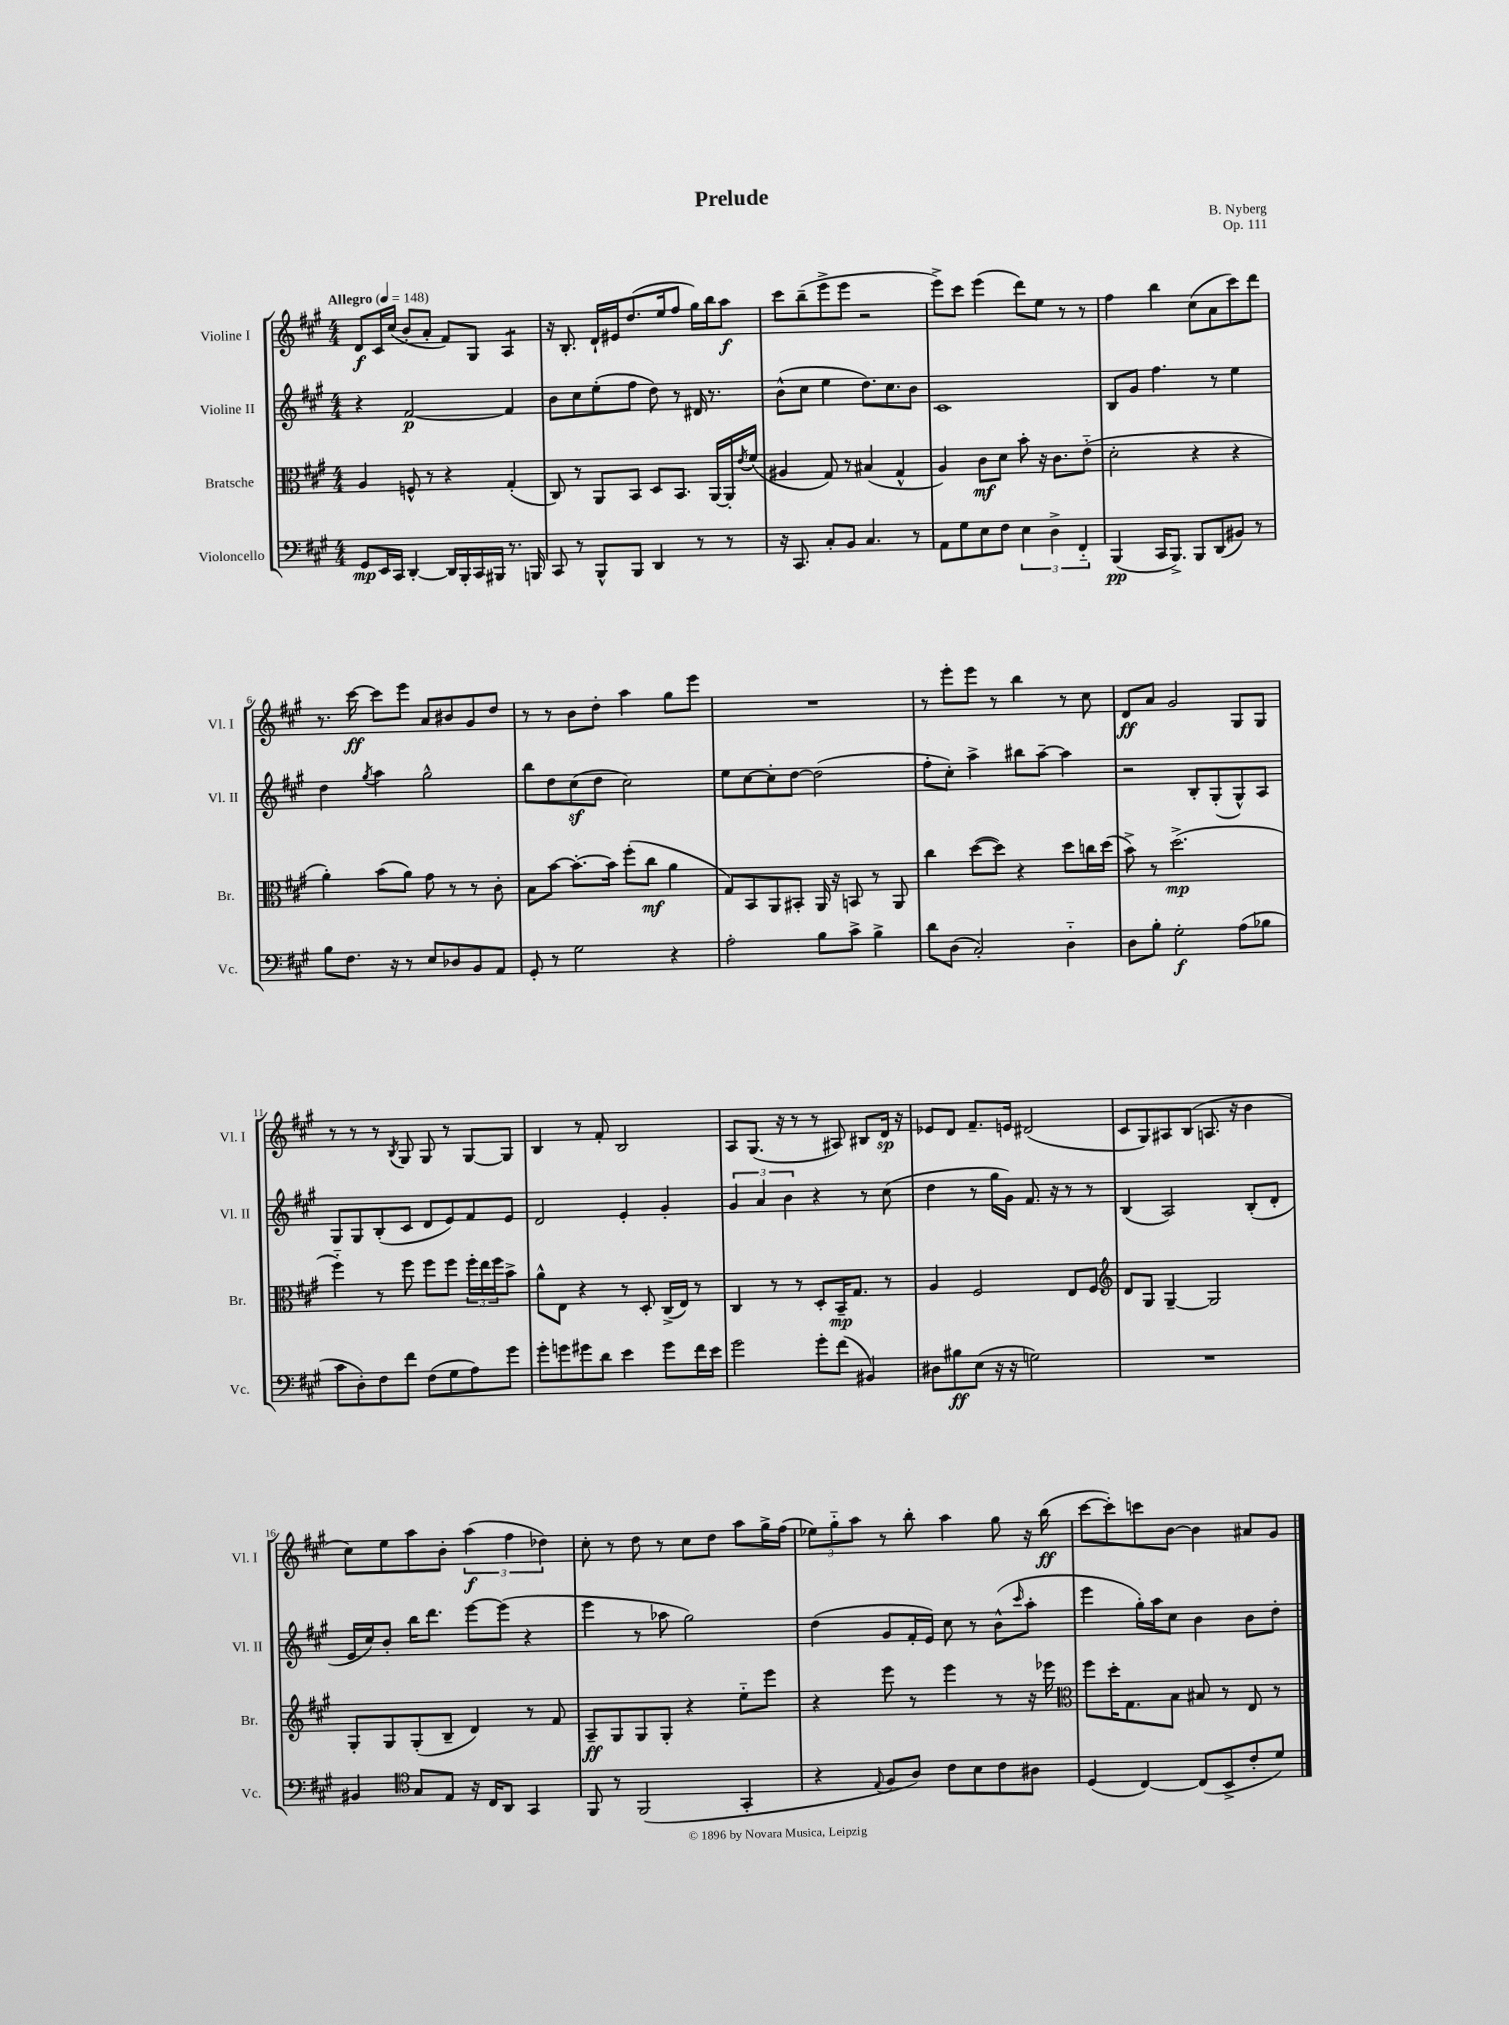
\header { title = "Prelude" composer = "B. Nyberg" opus = "Op. 111" }
<<
\new StaffGroup <<
\new Staff = "s0" \with { instrumentName = "Violine I" shortInstrumentName = "Vl. I" } {
    \clef treble \key a \major \numericTimeSignature \time 4/4 \tempo "Allegro" 4 = 148
    d'8\f cis'16 cis''16( b'8-. a'8-. fis'8) gis8 a4:8 |
    r16 b8.-. d'16-! eis'16 d''8.( e''16 fis''8 gis''16) b''16 a''8\f |
    cis'''8 b''8--( e'''8-> e'''8 r2 |
    e'''8->) cis'''8 e'''4( d'''8) e''8 r8 r8 |
    fis''4 b''4 cis''8( a'8 cis'''8) d'''8 |
    r8. cis'''16~\ff cis'''8 e'''8 a'8 bis'8 gis'8 d''8 |
    r8 r8 b'8 d''8-. a''4 gis''8 e'''8 |
    R1 |
    r8 e'''8-. e'''8 r8 b''4 r8 cis''8 |
    d'8\ff a'8 gis'2 gis8 gis8 |
    r8 r8 r8 \acciaccatura { b8 } gis8 gis8 r8 gis8~ gis8 |
    b4 r8 fis'8-. b2 |
    a8 gis8.( r16 r8 r8 ais8) bis8 d'16\sp r16 |
    ees'8 d'8 fis'8.-- e'16 dis'2( |
    cis'8 gis8) ais8 b8( a8. r16 b'4 |
    cis''8) e''8 a''8 b'8-. \tuplet 3/2 { a''4\f( fis''4 des''4) } |
    cis''8-. r8 d''8 r8 cis''8 d''8 a''8 gis''16-> fis''16( |
    \tuplet 3/2 { ees''8) gis''8-_ a''8 } r8 b''8-. a''4 gis''8 r16 b''16\ff( |
    cis'''8~ cis'''8-.) c'''8 b'8~ b'4 ais'8 gis'8 \bar "|." |
}
\new Staff = "s1" \with { instrumentName = "Violine II" shortInstrumentName = "Vl. II" } {
    \clef treble \key a \major \numericTimeSignature \time 4/4
    r4 fis'2~\p fis'4 |
    b'8 cis''8 e''8-.( fis''8 d''8) r8 dis'16 r8. |
    b'8-^( cis''8 e''4 d''8.) cis''8. b'8 |
    cis'1 |
    b8 gis'8 fis''4. r8 e''4 |
    d''4 \acciaccatura { gis''8 } a''4 gis''2-^ |
    b''8 d''8 cis''8\sf( d''8 cis''2) |
    e''8 cis''8~ cis''8-. d''8~ d''2( |
    fis''8-. cis''8-.) a''4-> bis''8 a''8~-- a''4 |
    r2 b8-. gis8-.( gis8-^) a8 |
    gis8 gis8 b8-.( cis'8 d'8 e'8) fis'8 e'8 |
    d'2 e'4-. gis'4-. |
    \tuplet 3/2 { gis'4 a'4 b'4 } r4 r8 cis''8( |
    d''4 r8 gis''16 gis'16) fis'8. r16 r8 r8 |
    b4( a2) b8-.( d'8-. |
    e'16 cis''16) b'8-. b''16 d'''8. e'''8~ e'''8( r4 |
    e'''4 r8 aes''8 gis''2) |
    d''4( gis'8 fis'16-. e'16) cis''8 r8 b'8-^( \grace { cis'''16 } a''8-. |
    e'''4 gis''16-.) a''16 cis''8 b'4 b'8 d''8-. \bar "|." |
}
\new Staff = "s2" \with { instrumentName = "Bratsche" shortInstrumentName = "Br." } {
    \clef alto \key a \major \numericTimeSignature \time 4/4
    a4 f8-^ r8 r4 gis4-.( |
    cis8) r8 a,8 b,8 d8 b,8. a,16~ a,16-. \acciaccatura { e'8 } fis'16( |
    ais4 gis8) r8 bis4( gis4-^ |
    a4) cis'8\mf d'8 b'8-. r16 cis'8. e'8-_( |
    d'2-. r4 r4 |
    a'4-.) b'8( a'8) gis'8 r8 r8 cis'8-. |
    b8 b'8~ b'8.~-. b'16 fis''8-.( cis''8\mf a'4 |
    gis8) b,8 a,8 bis,8-. a,16 r16 b,8 r8 a,8 |
    cis''4 d''8~( d''8) r4 d''8 c''16 d''16( |
    b'8->) r8 d''2.->\mp( |
    fis''4-_) r8 fis''8 fis''8 fis''8 \tuplet 3/2 { fis''16-. e''16 fis''16 } b'8-> |
    a'8-^ e8 r4 r8 d8-. cis16->( e16) r8 |
    cis4 r8 r8 d8-. b,16--\mp gis8. r8 |
    a4 fis2 e8 fis8 |
    \clef treble d'8 gis8 gis4~-- gis2 |
    gis8-. gis8 gis8-.( b8-- d'4) r8 fis'8 |
    a8--\ff gis8 gis8 gis8-. r4 e''8-_ e'''8 |
    r4 e'''8 r8 e'''4 r8 r16 ees'''16 |
    \clef alto fis''8 d''16-. gis8. b8 bis8 r8 e8 r8 \bar "|." |
}
\new Staff = "s3" \with { instrumentName = "Violoncello" shortInstrumentName = "Vc." } {
    \clef bass \key a \major \numericTimeSignature \time 4/4
    gis,8\mp e,16 cis,16 d,4~-. d,16 b,,16-. cis,16 bis,,16 r8. b,,16 |
    cis,8 r8 b,,8-^ b,,8 d,4 r8 r8 |
    r16 cis,8. cis8-. b,8 cis4. r8 |
    a,8 gis8 e8 fis8 \tuplet 3/2 { e4 d4-> fis,4-_ } |
    b,,4\pp( cis,16 b,,8.->) b,,8 d,8( bis,8) r8 |
    b8 fis8. r16 r8 e8 des8 b,8 a,8 |
    gis,8-. r8 gis2 r4 |
    a2-. b8 cis'8-> b4-> |
    d'8 d8( cis2-.) d4-_ |
    d8 b8-. gis2-.\f a8( bes8 |
    cis'8 d8-.) fis8 fis'8 fis8( gis8 a8) gis'8 |
    gis'8-. g'8 gis'8 d'8 e'4 gis'8 fis'16 e'16 |
    gis'2 gis'8-. fis'8( bis,4) |
    dis8 bis8\ff e8( r16 r16 g2) |
    R1 |
    bis,4 \clef tenor gis8 e8 r16 cis16 a,8 gis,4 |
    fis,8 r8 fis,2( gis,4-. |
    r4 \appoggiatura { e8 } fis8 a8) cis'8 b8 cis'8 ais8 |
    d4( cis4~) cis8( b,8-> cis'8-. d'8) \bar "|." |
}
>>
>>
